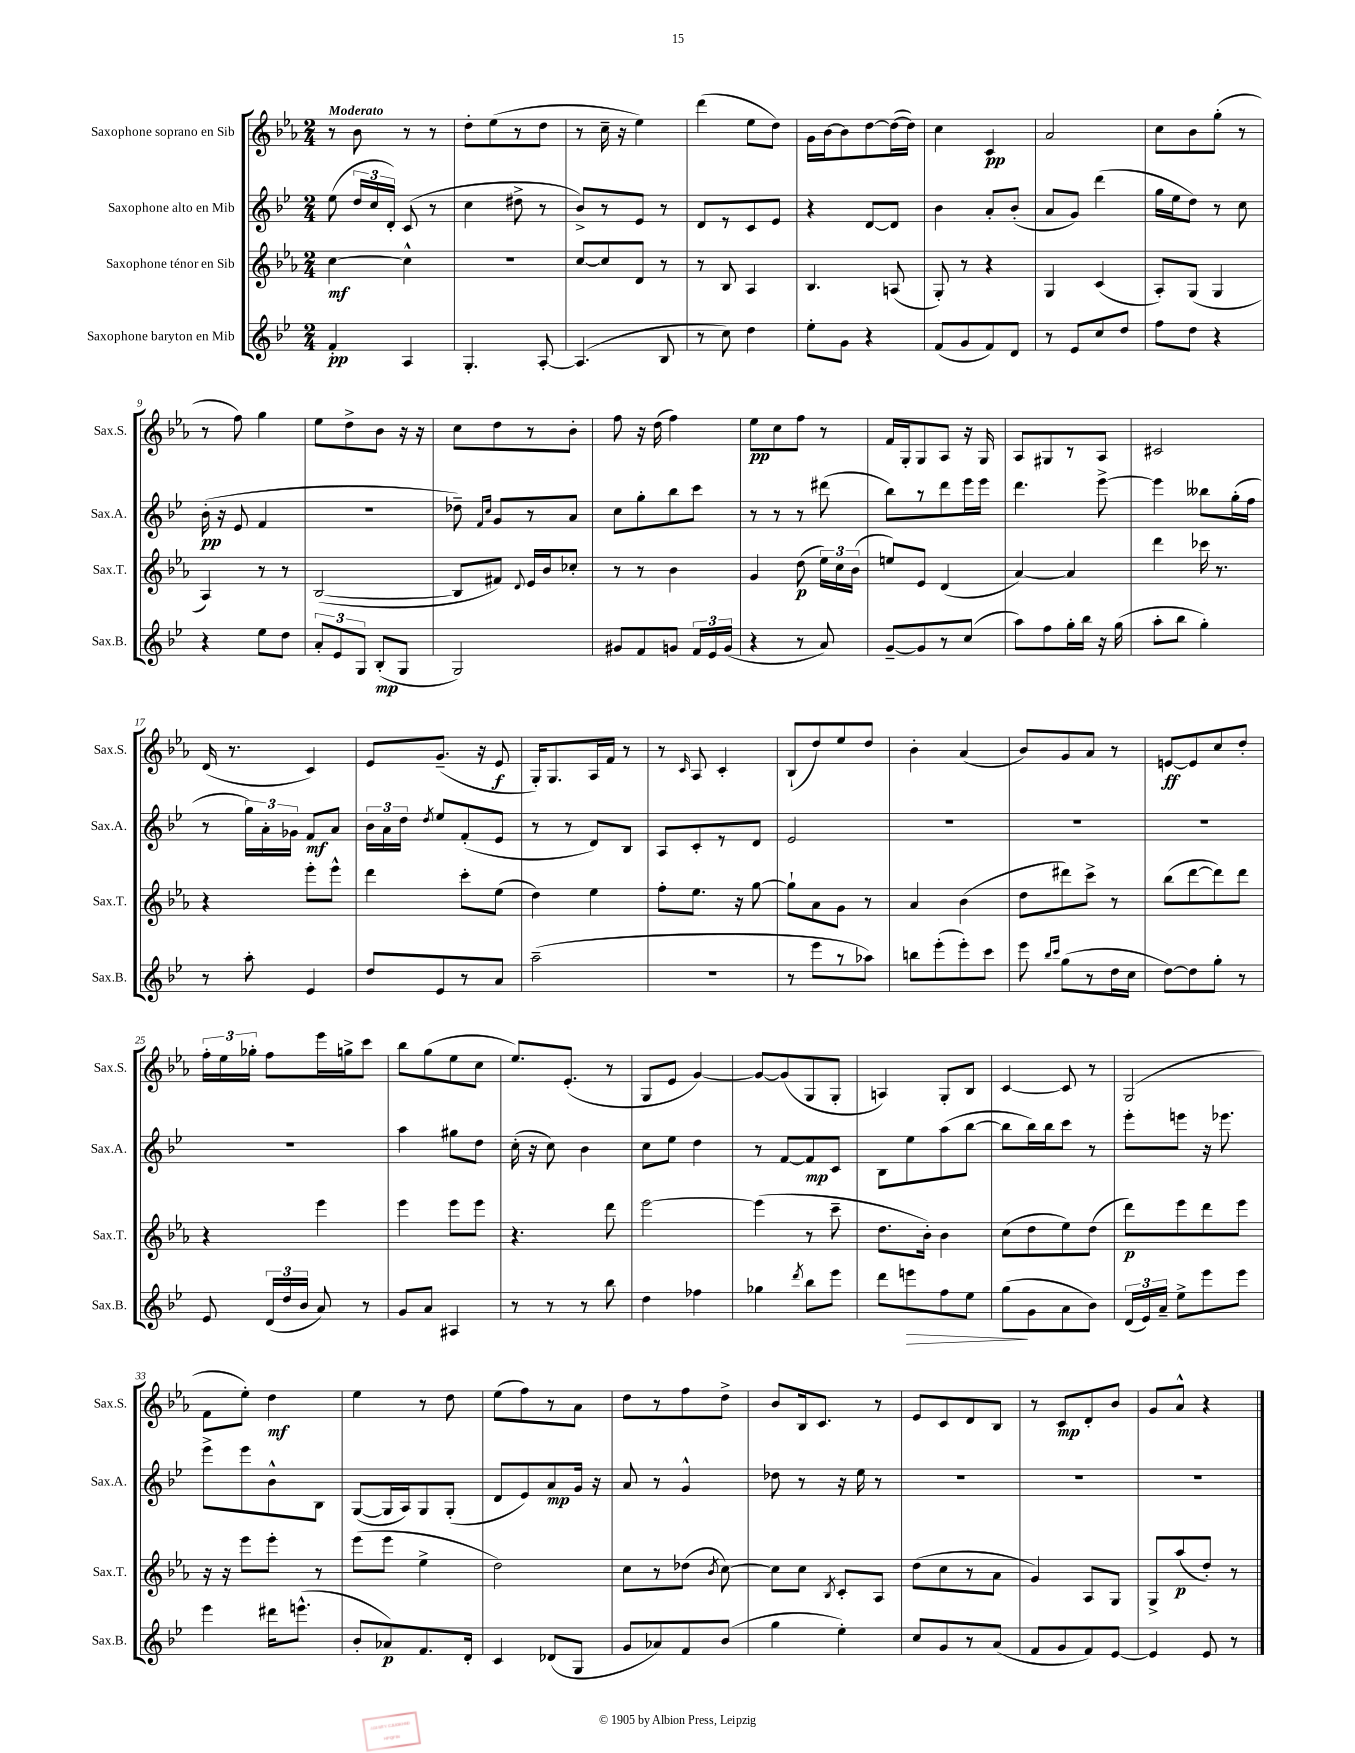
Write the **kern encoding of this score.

**kern	**dynam	**kern	**dynam	**kern	**dynam	**kern	**dynam
*part4	*part4	*part3	*part3	*part2	*part2	*part1	*part1
*staff4	*staff4	*staff3	*staff3	*staff2	*staff2	*staff1	*staff1
*I"Saxophone baryton en Mib	*	*I"Saxophone ténor en Sib	*	*I"Saxophone alto en Mib	*	*I"Saxophone soprano en Sib	*
*I'Sax.B.	*	*I'Sax.T.	*	*I'Sax.A.	*	*I'Sax.S.	*
*clefG2	*	*clefG2	*	*clefG2	*	*clefG2	*
*k[b-e-]	*	*k[b-e-a-]	*	*k[b-e-]	*	*k[b-e-a-]	*
*M2/4	*	*M2/4	*	*M2/4	*	*M2/4	*
=1	=1	=1	=1	=1	=1	=1	=1
!	!	!	!	!	!	!LO:TX:a:B:t=Moderato	!
4f'/	pp	[4cc\	mf	(8ee-\	.	8r	.
.	.	.	.	24dd/LL	.	8b-\	.
.	.	.	.	24cc/	.	.	.
.	.	.	.	24d'/JJ)	.	.	.
4A/	.	4cc^^\]	.	(8c/	.	8r	.
.	.	.	.	8r	.	8r	.
=2	=2	=2	=2	=2	=2	=2	=2
4.G'/	.	2r	.	4cc\	.	8dd'\L	.
.	.	.	.	.	.	(8ee-\	.
.	.	.	.	8dd#X^\	.	8r	.
[8A'/	.	.	.	8r	.	8dd\J	.
=3	=3	=3	=3	=3	=3	=3	=3
(4.A/]	.	[8cc/L	.	8b-^/L)	.	8r	.
.	.	8cc/]	.	8r	.	16cc~\	.
.	.	.	.	.	.	16r	.
.	.	8d/J	.	8e-/J	.	4ee-\)	.
8B-/	.	8r	.	8r	.	.	.
=4	=4	=4	=4	=4	=4	=4	=4
8r	.	8r	.	8d/L	.	(4ddd\	.
8cc\)	.	8B-/	.	8r	.	.	.
4dd\	.	4A-/	.	8c/	.	8ee-\L	.
.	.	.	.	8e-/J	.	8dd\J)	.
=5	=5	=5	=5	=5	=5	=5	=5
8ee-'\L	.	4.B-/	.	4r	.	16g\LL	.
.	.	.	.	.	.	[16b-\J	.
8g\J	.	.	.	.	.	8b-\]	.
4r	.	.	.	[8d/L	.	[8dd\	.
.	.	(8An/	.	8d/J]	.	(16dd\L_	.
.	.	.	.	.	.	16dd\JJ])	.
=6	=6	=6	=6	=6	=6	=6	=6
(8f/L	.	8G'/)	.	4b-\	.	4cc\	.
8g/	.	8r	.	.	.	.	.
8f/)	.	4r	.	8a'/L	.	4c/	pp
8d/J	.	.	.	(8b-'/J	.	.	.
=7	=7	=7	=7	=7	=7	=7	=7
8r	.	4G/	.	8a/L	.	2a-/	.
8e-/L	.	.	.	8g/J)	.	.	.
8cc/	.	(4c/	.	(4ddd\	.	.	.
8dd/J	.	.	.	.	.	.	.
=8	=8	=8	=8	=8	=8	=8	=8
8ff\L	.	8A-'/L)	.	16gg\LL	.	8cc\L	.
.	.	.	.	16ee-\J	.	.	.
8dd\J	.	(8G/J	.	8dd\J)	.	8b-\	.
4r	.	4G/	.	8r	.	(8gg'\J	.
.	.	.	.	8cc\	.	8r	.
!!LO:LB:g=z
=9	=9	=9	=9	=9	=9	=9	=9
4r	.	4A-/)	.	(16b-'\	pp	8r	.
.	.	.	.	16r	.	.	.
.	.	.	.	8e-/	.	8ff\)	.
8ee-\L	.	8r	.	4f/	.	4gg\	.
8dd\J	.	8r	.	.	.	.	.
=10	=10	=10	=10	=10	=10	=10	=10
12a'/L	.	([2B-/	.	2r	.	8ee-\L	.
12e-/	.	.	.	.	.	.	.
.	.	.	.	.	.	8dd^\	.
12G/J	.	.	.	.	.	.	.
(8B-'/L	mp	.	.	.	.	8b-\J	.
8G/J	.	.	.	.	.	16r	.
.	.	.	.	.	.	16r	.
=11	=11	=11	=11	=11	=11	=11	=11
2G/)	.	8B-/L]	.	8dd-X~\)	.	8cc\L	.
.	.	.	.	16qqf/LL	.	.	.
.	.	.	.	16qqcc/JJ	.	.	.
.	.	8f#X/J)	.	8g/L	.	8dd\	.
.	.	8qqd/	.	.	.	.	.
.	.	16e-/LL	.	8r	.	8r	.
.	.	16b-/J	.	.	.	.	.
.	.	8cc-X'/J	.	8a/J	.	8b-'\J	.
=12	=12	=12	=12	=12	=12	=12	=12
8g#X/L	.	8r	.	8cc\L	.	8ff\	.
8f/	.	8r	.	8gg'\	.	16r	.
.	.	.	.	.	.	(16dd\	.
8gn/J	.	4b-\	.	8bb-\	.	4ff\)	.
24f/LL	.	.	.	8ccc\J	.	.	.
24e-/	.	.	.	.	.	.	.
(24g/JJ	.	.	.	.	.	.	.
=13	=13	=13	=13	=13	=13	=13	=13
4r	.	4g/	.	8r	.	8ee-\L	pp
.	.	.	.	8r	.	8cc\	.
8r	.	(8dd\	p	8r	.	8ff\J	.
8a/)	.	24ee-\LL)	.	(8ddd#X\	.	8r	.
.	.	24cc\	.	.	.	.	.
.	.	(24b-\JJ	.	.	.	.	.
=14	=14	=14	=14	=14	=14	=14	=14
[8g~/L	.	8een/L)	.	8bb-\L)	.	16f/LL	.
.	.	.	.	.	.	16G'/J	.
8g/]	.	8e-/J	.	8r	.	8G/	.
8r	.	(4d/	.	8ddd\	.	8A-/J	.
(8cc/J	.	.	.	16eee-\L	.	16r	.
.	.	.	.	16eee-\JJ	.	16G/	.
=15	=15	=15	=15	=15	=15	=15	=15
8aa\L)	.	[4a-/)	.	4.ddd\	.	8A-/L	.
8ff\	.	.	.	.	.	8G#X/	.
16gg'\L	.	4a-/]	.	.	.	8r	.
16bb-\JJ	.	.	.	.	.	.	.
16r	.	.	.	[8eee-^\	.	8A-/J	.
(16gg\	.	.	.	.	.	.	.
=16	=16	=16	=16	=16	=16	=16	=16
8aa'\L	.	4ddd\	.	4eee-\]	.	2c#X/	.
8bb-\J	.	.	.	.	.	.	.
4gg'\)	.	16ccc-X\	.	8bb--X\L	.	.	.
.	.	8.r	.	.	.	.	.
.	.	.	.	(16gg'\L	.	.	.
.	.	.	.	16ff\JJ	.	.	.
!!LO:LB:g=z
=17	=17	=17	=17	=17	=17	=17	=17
8r	.	4r	.	8r	.	(16d/	.
.	.	.	.	.	.	8.r	.
8aa'\	.	.	.	24gg\LL)	.	.	.
.	.	.	.	24a'\	.	.	.
.	.	.	.	24g-X\JJ	.	.	.
4e-/	.	8eee-'\L	.	8f/L	mf	4c/)	.
.	.	8eee-^^\J	.	8a/J	.	.	.
=18	=18	=18	=18	=18	=18	=18	=18
8dd/L	.	4ddd\	.	24b-\LL	.	8e-/L	.
.	.	.	.	24a\	.	.	.
.	.	.	.	24dd\JJ	.	.	.
.	.	.	.	8qdd/	.	.	.
8e-/	.	.	.	8ee-/L	.	(8.g~/J	.
8r	.	8ccc'\L	.	(8f'/	.	.	.
.	.	.	.	.	.	16r	.
8a/J	.	(8ee-\J	.	8e-/J	.	8e-/	f
=19	=19	=19	=19	=19	=19	=19	=19
(2aa~\	.	4dd\)	.	8r	.	16G'/KL)	.
.	.	.	.	.	.	8.G/	.
.	.	.	.	8r	.	.	.
.	.	4ee-\	.	8d/L)	.	16A-/L	.
.	.	.	.	.	.	16f/JJ	.
.	.	.	.	8B-/J	.	8r	.
=20	=20	=20	=20	=20	=20	=20	=20
2r	.	8ff'\L	.	8A/L	.	8r	.
.	.	.	.	.	.	16qqc/	.
.	.	8.ee-\J	.	8c'/	.	8A-/	.
.	.	.	.	8r	.	4c'/	.
.	.	16r	.	.	.	.	.
.	.	[8gg\	.	8d/J	.	.	.
=21	=21	=21	=21	=21	=21	=21	=21
8r	.	8gg`\L]	.	2e-/	.	(8B-`/L	.
8eee-\L	.	8a-\	.	.	.	8dd/)	.
8r	.	8g\J	.	.	.	8ee-/	.
8aa-X\J)	.	8r	.	.	.	8dd/J	.
=22	=22	=22	=22	=22	=22	=22	=22
8bbn\L	.	4a-/	.	2r	.	4b-'\	.
(8eee-'\	.	.	.	.	.	.	.
8eee-'\)	.	(4b-\	.	.	.	(4a-/	.
8ccc\J	.	.	.	.	.	.	.
=23	=23	=23	=23	=23	=23	=23	=23
8eee-\	.	8dd\L	.	2r	.	8b-/L)	.
16qqbb-/LL	.	.	.	.	.	.	.
16qqccc/JJ	.	.	.	.	.	.	.
(8gg\L	.	8ddd#X\)	.	.	.	8g/	.
8r	.	8ccc^\J	.	.	.	8a-/J	.
16dd\L	.	8r	.	.	.	8r	.
16cc\JJ	.	.	.	.	.	.	.
=24	=24	=24	=24	=24	=24	=24	=24
[8dd\L)	.	(8bb-\L	.	2r	.	[8en/L	ff
8dd\]	.	[8ddd\	.	.	.	8e/]	.
8gg'\J	.	8ddd\])	.	.	.	8cc/	.
8r	.	8ddd\J	.	.	.	8dd'/J	.
!!LO:LB:g=z
=25	=25	=25	=25	=25	=25	=25	=25
8e-/	.	4r	.	2r	.	24ff'\LL	.
.	.	.	.	.	.	24ee-\	.
.	.	.	.	.	.	24gg-X'\JJ	.
(24d/LL	.	.	.	.	.	8ff\L	.
24dd/	.	.	.	.	.	.	.
24b-/JJ	.	.	.	.	.	.	.
8a/)	.	4eee-\	.	.	.	16eee-\L	.
.	.	.	.	.	.	16ggn^\J	.
8r	.	.	.	.	.	8ccc\J	.
=26	=26	=26	=26	=26	=26	=26	=26
8g/L	.	4eee-\	.	4aa\	.	8bb-\L	.
8a/J	.	.	.	.	.	(8gg\	.
4A#X/	.	8eee-\L	.	8gg#X\L	.	8ee-\	.
.	.	8eee-\J	.	8dd\J	.	8cc\J	.
=27	=27	=27	=27	=27	=27	=27	=27
8r	.	4.r	.	(16cc'\	.	8.ee-/L)	.
.	.	.	.	16r	.	.	.
8r	.	.	.	8cc\)	.	.	.
.	.	.	.	.	.	(8.e-'/J	.
8r	.	.	.	4b-\	.	.	.
8bb-\	.	8ddd\	.	.	.	8r	.
=28	=28	=28	=28	=28	=28	=28	=28
4dd\	.	[2eee-\	.	8cc\L	.	8G/L	.
.	.	.	.	8ee-\J	.	8e-/J	.
4ff-X\	.	.	.	4dd\	.	[4g/)	.
=29	=29	=29	=29	=29	=29	=29	=29
4gg-X\	.	(4eee-\]	.	8r	.	8g/L_	.
.	.	.	.	[8f/L	.	(8g/]	.
8qddd/	.	.	.	.	.	.	.
8bb-\L	.	8r	.	8f/]	mp	8G/	.
8eee-\J	.	8ccc~\	.	8c/J	.	8G'/J	.
=30	=30	=30	=30	=30	=30	=30	=30
8ddd\L	.	8.dd\L	.	8B-\L	.	4An/)	.
!	!LO:HP:b	!	!	!	!	!	!
8eeen\	>	.	.	8ee-\	.	.	.
.	.	16b-'\Jk)	.	.	.	.	.
8ff\	.	4b-\	.	(8aa\	.	8G'/L	.
8ee-\J	.	.	.	[8bb-\J	.	8B-/J	.
=31	=31	=31	=31	=31	=31	=31	=31
(8gg\L	.	(8cc\L	.	8bb-\L]	.	[4c/	.
8g\	]	8dd\	.	16bb-\L)	.	.	.
.	.	.	.	16bb-\J	.	.	.
8a\	.	8ee-\)	.	8ccc\J	.	8c/]	.
8b-\J)	.	(8dd\J	.	8r	.	8r	.
=32	=32	=32	=32	=32	=32	=32	=32
(24d/LL	.	8ddd\L)	p	8eee-'\L	.	(2G/	.
24e-/)	.	.	.	.	.	.	.
24a~/JJ	.	.	.	.	.	.	.
8ee-^\L	.	8eee-\	.	8eeen\J	.	.	.
8eee-\	.	8ddd\	.	16r	.	.	.
.	.	.	.	8.eee-X\	.	.	.
8eee-\J	.	8eee-\J	.	.	.	.	.
!!LO:LB:g=z
=33	=33	=33	=33	=33	=33	=33	=33
4eee-\	.	16r	.	8eee-^\L	.	8f\L	.
.	.	16r	.	.	.	.	.
.	.	8eee-\L	.	8eee-\	.	8ee-'\J)	.
16ddd#X\KL	.	8eee-'\J	.	8b-^^\	.	4dd\	mf
(8.eeen^^\J	.	.	.	.	.	.	.
.	.	8r	.	8B-\J	.	.	.
=34	=34	=34	=34	=34	=34	=34	=34
8b-'/L	.	(8eee-\L	.	([8G/L	.	4ee-\	.
8a-X/)	p	8eee-\J	.	16G/L]	.	.	.
.	.	.	.	16A/J)	.	.	.
8.f/	.	4ee-^\	.	8G/	.	8r	.
.	.	.	.	(8G'/J	.	8dd\	.
16d'/Jk	.	.	.	.	.	.	.
=35	=35	=35	=35	=35	=35	=35	=35
4c/	.	2dd\)	.	8d/L	.	(8ee-\L	.
.	.	.	.	8e-/)	.	8ff\)	.
(8d-X/L	.	.	.	8a/	mp	8r	.
8G/J	.	.	.	16g/Jk	.	8a-\J	.
.	.	.	.	16r	.	.	.
=36	=36	=36	=36	=36	=36	=36	=36
8g/L	.	8cc\L	.	8a/	.	8dd\L	.
8a-X/)	.	8r	.	8r	.	8r	.
8f/	.	(8dd-X\J	.	4g^^/	.	8ff\	.
.	.	8qb-/	.	.	.	.	.
(8b-/J	.	[8cc\)	.	.	.	8dd^\J	.
=37	=37	=37	=37	=37	=37	=37	=37
4gg\	.	8cc\L]	.	8dd-X\	.	8b-/L	.
.	.	8cc\J	.	8r	.	16B-/k	.
.	.	.	.	.	.	8.c/J	.
.	.	8qB-/	.	.	.	.	.
4ee-'\)	.	8c'/L	.	16r	.	.	.
.	.	.	.	16ee-\	.	.	.
.	.	8A-/J	.	8r	.	8r	.
=38	=38	=38	=38	=38	=38	=38	=38
8cc/L	.	(8dd\L	.	2r	.	8e-/L	.
8g/	.	8cc\	.	.	.	8c/	.
8r	.	8r	.	.	.	8d/	.
(8a/J	.	8a-\J	.	.	.	8B-/J	.
=39	=39	=39	=39	=39	=39	=39	=39
8f/L	.	4g/)	.	2r	.	8r	.
8g/	.	.	.	.	.	8c/L	mp
8f/)	.	8A-/L	.	.	.	8d'/	.
[8e-/J	.	8G/J	.	.	.	8b-/J	.
=40	=40	=40	=40	=40	=40	=40	=40
4e-/]	.	8G^/L	.	2r	.	8g/L	.
.	.	(8aa-/	p	.	.	8a-^^/J	.
8e-/	.	8dd'/J)	.	.	.	4r	.
8r	.	8r	.	.	.	.	.
==	==	==	==	==	==	==	==
*-	*-	*-	*-	*-	*-	*-	*-
